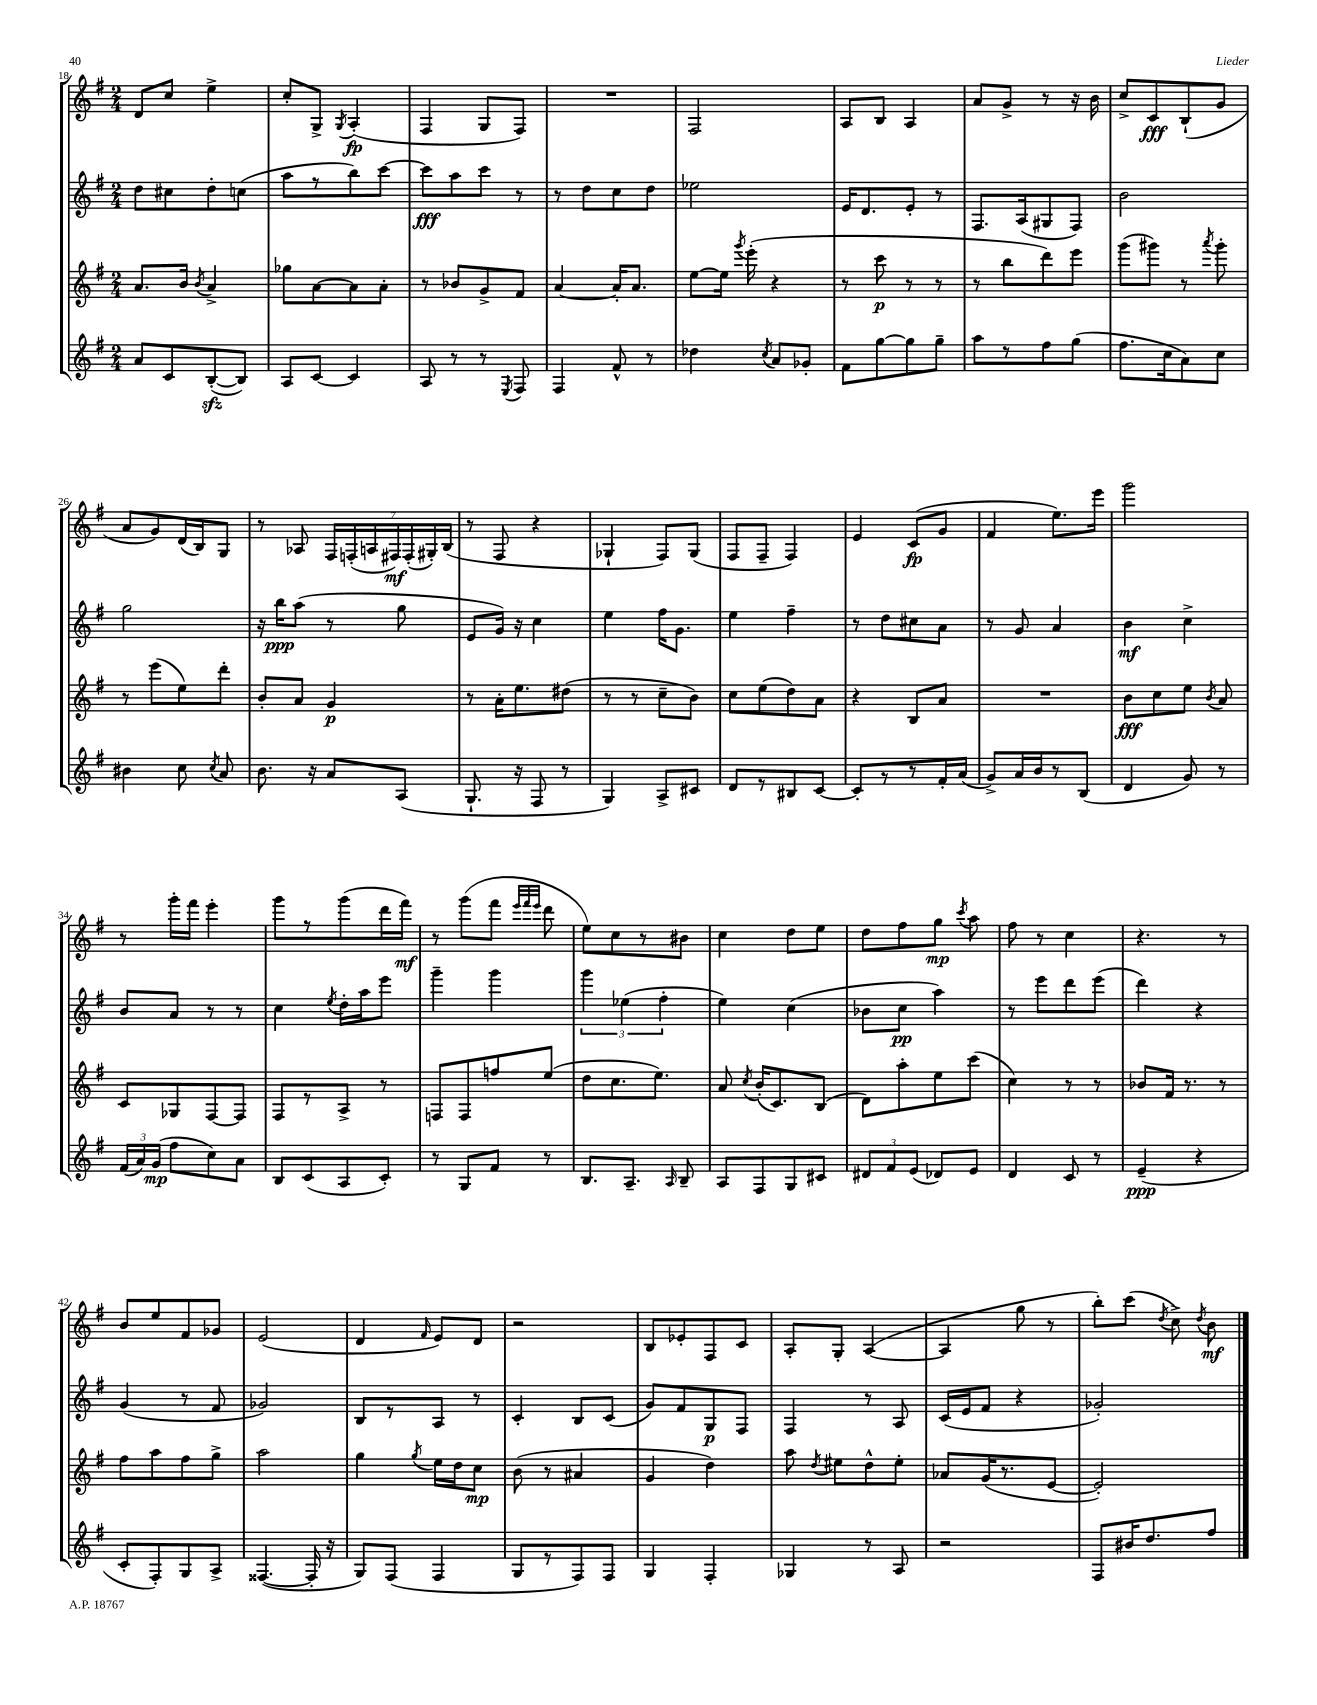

**kern	**kern	**kern	**kern
*staff4	*staff3	*staff2	*staff1
*clefG2	*clefG2	*clefG2	*clefG2
*k[f#]	*k[f#]	*k[f#]	*k[f#]
*M2/4	*M2/4	*M2/4	*M2/4
8a	8.a	8dd	8d
8c	.	8cc#	8cc
.	16b	.	.
.	8qb	.	.
([8B'	4a^	8dd'	4ee^
8B])	.	(8cc	.
=	=	=	=
8A	8gg-	8aa	8cc'
[8c	[8a	8r	8G^
.	.	.	8qG
4c]	8a]	8bb)	(4A'
.	8a'	[8ccc	.
=	=	=	=
8A	8r	8ccc]	4F#
8r	8b-	8aa	.
8r	8g^	8ccc	8G
8qE	.	.	.
8F#	8f#	8r	8F#)
=	=	=	=
4F#	[4a	8r	2r
.	.	8dd	.
8f#^^	16a']	8cc	.
.	8.a	.	.
8r	.	8dd	.
=	=	=	=
4dd-	[8ee	2ee-	2F#
.	16ee]	.	.
.	8qggg	.	.
.	(16eee'	.	.
8qcc	.	.	.
8a	4r	.	.
8g-'	.	.	.
=	=	=	=
8f#	8r	16e	8A
.	.	8.d	.
[8gg	8ccc	.	8B
8gg]	8r	8e'	4A
8gg~	8r	8r	.
=	=	=	=
8aa	8r	8.F#	8a
8r	8bb	.	8g^
.	.	(16A	.
8ff#	8ddd)	8G#	8r
(8gg	8eee	8F#)	16r
.	.	.	16b
=	=	=	=
8.ff#	(8ggg	2b	8cc^
.	8ggg#)	.	8c
16cc	.	.	.
8a)	8r	.	(8B`
.	8qaaa	.	.
8cc	8ggg#'	.	8g
=	=	=	=
4b#	8r	2gg	8a
.	(8eee	.	8g)
8cc	8ee)	.	(16d
.	.	.	16B)
8qcc	.	.	.
8a	8ddd'	.	8G
=	=	=	=
8.b	8b'	16r	8r
.	.	16bb	.
.	8a	(8aa	8A-
16r	.	.	.
8a	4g	8r	28F#
.	.	.	(28F'
.	.	.	28A
.	.	.	28F#)
(8A	.	8gg	.
.	.	.	(28F#'
.	.	.	28G#')
.	.	.	(28B
=	=	=	=
8.G`	8r	8e	8r
.	16a'	16g)	8F#
16r	8.ee	16r	.
8F#	.	4cc	4r
8r	(8dd#	.	.
=	=	=	=
4G)	8r	4ee	4G-`
.	8r	.	.
8A^	8cc~	16ff#	8F#)
.	.	8.g	.
8c#	8b)	.	(8G-
=	=	=	=
8d	8cc	4ee	8F#
8r	(8ee	.	8F#~
8B#	8dd)	4ff#~	4F#)
[8c	8a	.	.
=	=	=	=
8c']	4r	8r	4e
8r	.	8dd	.
8r	8B	8cc#	(8c
16f#'	8a	8a	8g
(16a	.	.	.
=	=	=	=
8g^)	2r	8r	4f#
16a	.	8g	.
16b	.	.	.
8r	.	4a	8.ee)
(8B	.	.	.
.	.	.	16eee
=	=	=	=
4d	8b	4b	2ggg
.	8cc	.	.
8g)	8ee	4cc^	.
.	8qb	.	.
8r	8a	.	.
=	=	=	=
(24f#	8c	8b	8r
24a)	.	.	.
(24g	.	.	.
8ff#	8G-	8a	16ggg'
.	.	.	16fff#
8cc)	[8F#	8r	4eee'
8a	8F#]	8r	.
=	=	=	=
8B	8F#	4cc	8ggg
(8c	8r	.	8r
.	.	8qee	.
8A	8A^	16dd'	(8ggg
.	.	16aa	.
8c')	8r	8eee	16ddd
.	.	.	16fff#)
=	=	=	=
8r	8F	4ggg~	8r
8G	8F	.	(8ggg
8f#	8ff	4ggg	8fff#
.	.	.	32qqeee
.	.	.	32qqfff#
.	.	.	32qqeee
8r	(8ee	.	8ddd
=	=	=	=
8.B	8dd	6ggg	8ee)
.	8.cc	.	8cc
.	.	(6ee-	.
8.A~	.	.	.
.	.	.	8r
.	8.ee)	.	.
.	.	6ff#'	.
16qqA	.	.	.
8B~	.	.	8b#
=	=	=	=
8A	8a	4ee)	4cc
.	8qcc	.	.
8F#	(16b'	.	.
.	8.c)	.	.
8G	.	(4cc	8dd
8c#	(8B	.	8ee
=	=	=	=
12d#	8d)	8b-	8dd
12f#	.	.	.
.	8aa'	8cc	8ff#
(12e	.	.	.
8d-)	8ee	4aa)	8gg
.	.	.	8qccc
8e	(8ccc	.	8aa
=	=	=	=
4d	4cc)	8r	8ff#
.	.	8eee	8r
8c	8r	8ddd	4cc
8r	8r	(8eee	.
=	=	=	=
(4e~	8b-	4ddd)	4.r
.	16f#	.	.
.	8.r	.	.
4r	.	4r	.
.	8r	.	8r
=	=	=	=
8c'	8ff#	(4g	8b
8F#')	8aa	.	8ee
8G	8ff#	8r	8f#
8A^	8gg^	8f#	8g-
=	=	=	=
([4.F##	2aa	2g-)	(2e
16F##']	.	.	.
16r	.	.	.
=	=	=	=
8G)	4gg	8B	4d
(8F#	.	8r	.
.	8qgg	.	16qqf#
4F#	16ee	8A	8e)
.	16dd	.	.
.	8cc	8r	8d
=	=	=	=
8G	(8b	4c'	2r
8r	8r	.	.
8F#)	4a#	8B	.
8F#	.	(8c	.
=	=	=	=
4G	4g	8g)	8B
.	.	8f#	8e-'
4F#'	4dd)	8G	8F#
.	.	8F#	8c
=	=	=	=
4G-	8aa	4F#	8A'
.	8qdd	.	.
.	8ee#	.	8G'
8r	8dd^^	8r	([4A
8A	8ee#'	8A	.
=	=	=	=
2r	8a-	(16c	4A]
.	.	16e	.
.	(16g	8f#	.
.	8.r	.	.
.	.	4r	8gg
.	[8e	.	8r
=	=	=	=
8F#	2e'])	2g-')	8bb')
16b#	.	.	(8ccc
8.dd	.	.	.
.	.	.	8qdd
.	.	.	8cc^)
.	.	.	8qdd
8ff#	.	.	8b
==	==	==	==
*-	*-	*-	*-
